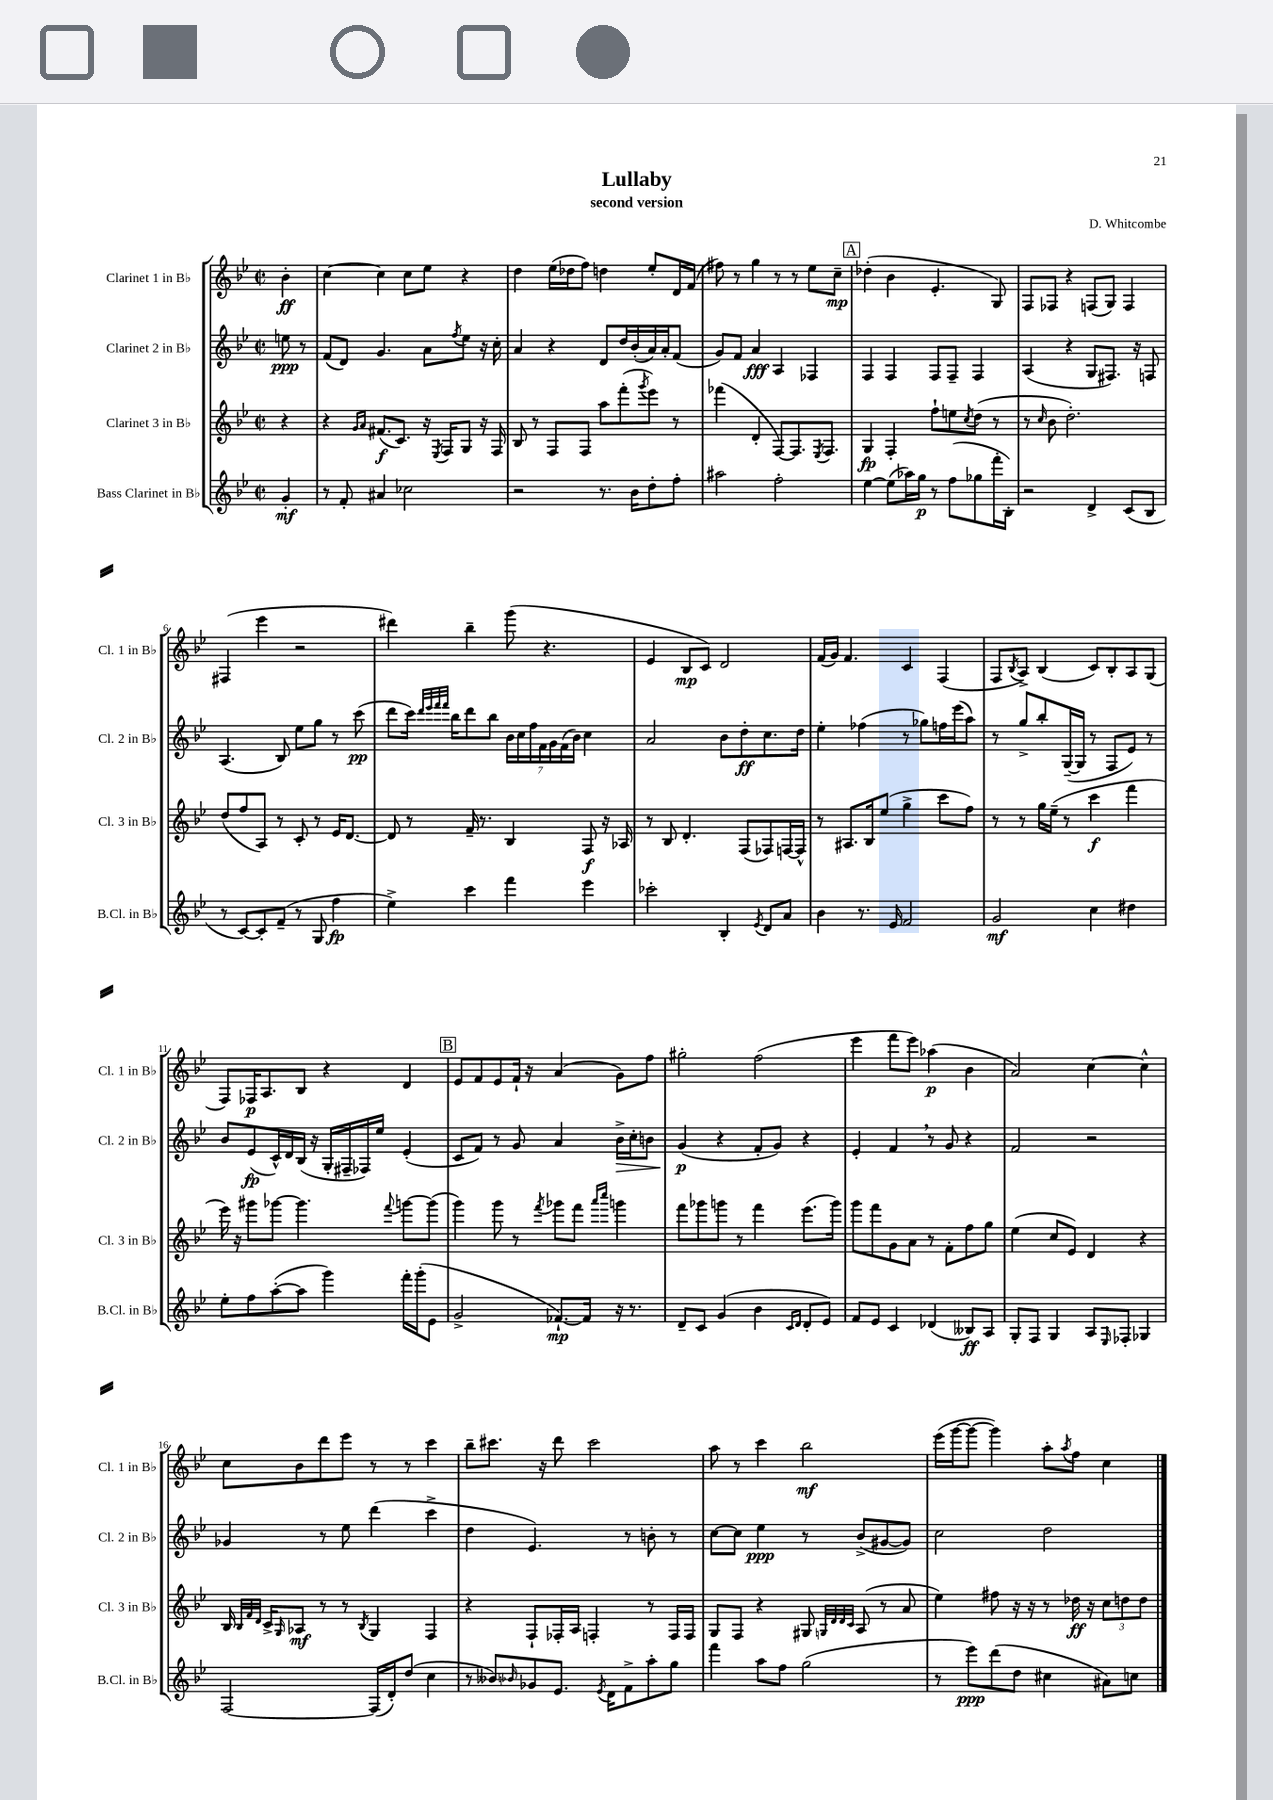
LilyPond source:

\header { title = "Lullaby" composer = "D. Whitcombe" subtitle = "second version" }
<<
\new StaffGroup <<
\new Staff = "s0" \with { instrumentName = "Clarinet 1 in Bb" shortInstrumentName = "Cl. 1 in Bb" } {
    \clef treble \key bes \major \defaultTimeSignature \time 2/2 \partial 4
    bes'4-.\ff |
    c''4~ c''4 c''8 ees''8 r4 |
    d''4 ees''16( des''16 f''8) d''4 ees''8-. d'16 f'16( |
    fis''8) r8 g''4 r8 r8 ees''8 c''8--\mp |
    \mark \markup { \box "A" } des''4-.( bes'4 ees'4.-. g8) |
    f8 fes8 r4 f8( g8) f4 |
    fis4( ees'''4 r2 |
    dis'''4) bes''4-- g'''8( r4. |
    ees'4 bes8\mp c'8) d'2 |
    f'16( g'16) f'4. c'4 f4( |
    f8 \acciaccatura { bes8 } a8->) bes4( c'8) bes8-. a8 g8( |
    f8) fes16\p a8. bes8 r4 d'4 |
    \mark \markup { \box "B" } ees'8 f'8 ees'8 f'16-! r16 a'4( g'8) f''8 |
    gis''2-. f''2( |
    ees'''4 f'''8 ees'''8) aes''4\p( bes'4 |
    a'2) c''4~ c''4-^ |
    c''8 bes'8 d'''8 ees'''8 r8 r8 c'''4 |
    bes''8-- cis'''8. r16 d'''8 cis'''2 |
    a''8 r8 c'''4 bes''2\mf |
    ees'''16( g'''16~ g'''8~ g'''4) a''8-. \acciaccatura { a''8 } f''8 c''4 \bar "|." |
}
\new Staff = "s1" \with { instrumentName = "Clarinet 2 in Bb" shortInstrumentName = "Cl. 2 in Bb" } {
    \clef treble \key bes \major \defaultTimeSignature \time 2/2 \partial 4
    e''8\ppp r8 |
    f'8( d'8) g'4. a'8 \acciaccatura { f''8 } ees''8 r16 c''16-. |
    a'4 r4 d'8 d''16 bes'16-.( a'16) a'16-. f'8( |
    g'8) f'8 a'4\fff a4 fes4 |
    \mark \markup { \box "A" } f4 f4 f8 f8-- f4 |
    a4( r4 g8 fis8.) r16 f8 |
    a4.( bes8) ees''8 g''8 r8 c'''8\pp( |
    d'''8 c'''16) \grace { d'''32 ees'''32 f'''32 f'''32 } bes''16 d'''8 bes''8 \tuplet 7/4 { bes'16 c''16 f''16 f'16 g'16 f'16( bes'16) } c''4 |
    a'2 bes'8 d''8-.\ff c''8. d''16 |
    ees''4-. fes''4( r8 ges''8) f''16 ees'''16( a''8) |
    r8 g''8-> bes''8-. g16~--( g16 r8 f8 ees'8) r8 |
    bes'8 ees'8\fp( c'16-^) d'16 bes16( r16 g16-. fis16-- fes16) ees''16 ees'4-.( |
    \mark \markup { \box "B" } c'8 f'8) r8 g'8 a'4 bes'16->\> c''16-. b'8 |
    g'4\p\!( r4 f'8-. g'8) r4 |
    ees'4-. f'4 \breathe r8 g'8 r4 |
    f'2 r2 |
    ges'4 r8 ees''8 d'''4( c'''4-> |
    d''4 ees'4.) r8 b'8-. r8 |
    c''8~ c''8 ees''4\ppp r8 bes'8->( gis'8~ gis'8) |
    c''2 d''2 \bar "|." |
}
\new Staff = "s2" \with { instrumentName = "Clarinet 3 in Bb" shortInstrumentName = "Cl. 3 in Bb" } {
    \clef treble \key bes \major \defaultTimeSignature \time 2/2 \partial 4
    r4 |
    r4 \grace { g'16 a'16 } fis'8.\f( c'8.) r16 \acciaccatura { ees8 } f16 g8 r16 f16 |
    bes8 r8 f8 f8 a''8 f'''8-.( \acciaccatura { g'''8 } ees'''8) r8 |
    fes'''4( d'4-. f8~) f8. \acciaccatura { ees8 } f8. |
    \mark \markup { \box "A" } g4\fp f4-. f''8-! e''8 \acciaccatura { c''8 } d''8( r8 |
    r8 \grace { c''16 } bes'8 d''2.-.) |
    d''8( f''8 a8) r8 c'8-. r8 ees'16 d'8.~ |
    d'8 r8 f'16-- r8. bes4 f8\f r16 aes16 |
    r8 bes8 d'4.-. f8( fes8) f16~ f16-^ |
    r8 ais8. bes16 ees''8( g''4-> c'''8 f''8) |
    r8 r8 g''16 ees''16--( r8 c'''4\f f'''4 |
    ees'''16) r16 gis'''8 ges'''8~ ges'''4. \appoggiatura { f'''8 } g'''8~ g'''8( |
    \mark \markup { \box "B" } g'''4) g'''8 r8 \acciaccatura { f'''8 } ges'''8 f'''8 \grace { a'''16 c''''16 } g'''4 |
    f'''8 ges'''8 g'''8 r8 f'''4 ees'''8.( g'''16) |
    g'''8 f'''8 g'8 a'8 r8 f'8-. f''8 g''8 |
    ees''4( c''8 ees'8) d'4 r4 |
    bes16 \grace { bes32 f'32 d'32 } c'16-> \grace { g16 } aes8\mf r8 r8 \acciaccatura { bes8 } g4 f4 |
    r4 f8-! fes16-. a16 f4-. r8 f16 f16 |
    g8 f8 r4 gis8 \grace { g32 d'32 d'32 c'32 } a8( r8 a'8 |
    ees''4) fis''8 r16 r16 r8 des''16\ff r16 \tuplet 3/2 { c''8 d''8 d''8 } \bar "|." |
}
\new Staff = "s3" \with { instrumentName = "Bass Clarinet in Bb" shortInstrumentName = "B.Cl. in Bb" } {
    \clef treble \key bes \major \defaultTimeSignature \time 2/2 \partial 4
    g'4-.\mf |
    r8 f'8-. ais'4 ces''2 |
    r2 r8. bes'16 d''8-. f''8-. |
    ais''2 f''2-. |
    \mark \markup { \box "A" } ees''4~ ees''8( aes''16) g''16\p r8 f''8( ges''8 f'''16-. bes16-.) |
    r2 d'4-> c'8( bes8 |
    r8 c'8~) c'8-. f'8--( r8 g8 f''4\fp |
    ees''4->) c'''4 f'''4 ees'''4 |
    ces'''2-. bes4-. \acciaccatura { ees'8 } d'8 a'8 |
    bes'4 r8. ees'16 f'2 |
    g'2\mf c''4 dis''4 |
    ees''8-. f''8 a''8~-.( a''8 g'''4) f'''16-. g'''16-.( ees'8 |
    \mark \markup { \box "B" } g'2-> fes'8.~-!\mp) fes'16 r16 r8. |
    d'8-- c'8 g'4( bes'4 \grace { c'16 d'16 } d'8-. ees'8) |
    f'8 ees'8 c'4 des'4( beses8\ff) a8 |
    g8-. f8 g4 a8 \grace { ees16 } fes8-. ges4 |
    f2~ f16( d'16-.) d''8( c''4 |
    r8 beses'8) \grace { bes'16 } ges'8 ees'8. \acciaccatura { ees'8 } d'16 f'8-> a''8-. g''8 |
    f'''4 a''8 f''8 g''2( |
    r8 ees'''8\ppp) d'''8( d''8 cis''4 ais'8) c''8 \bar "|." |
}
>>
>>
